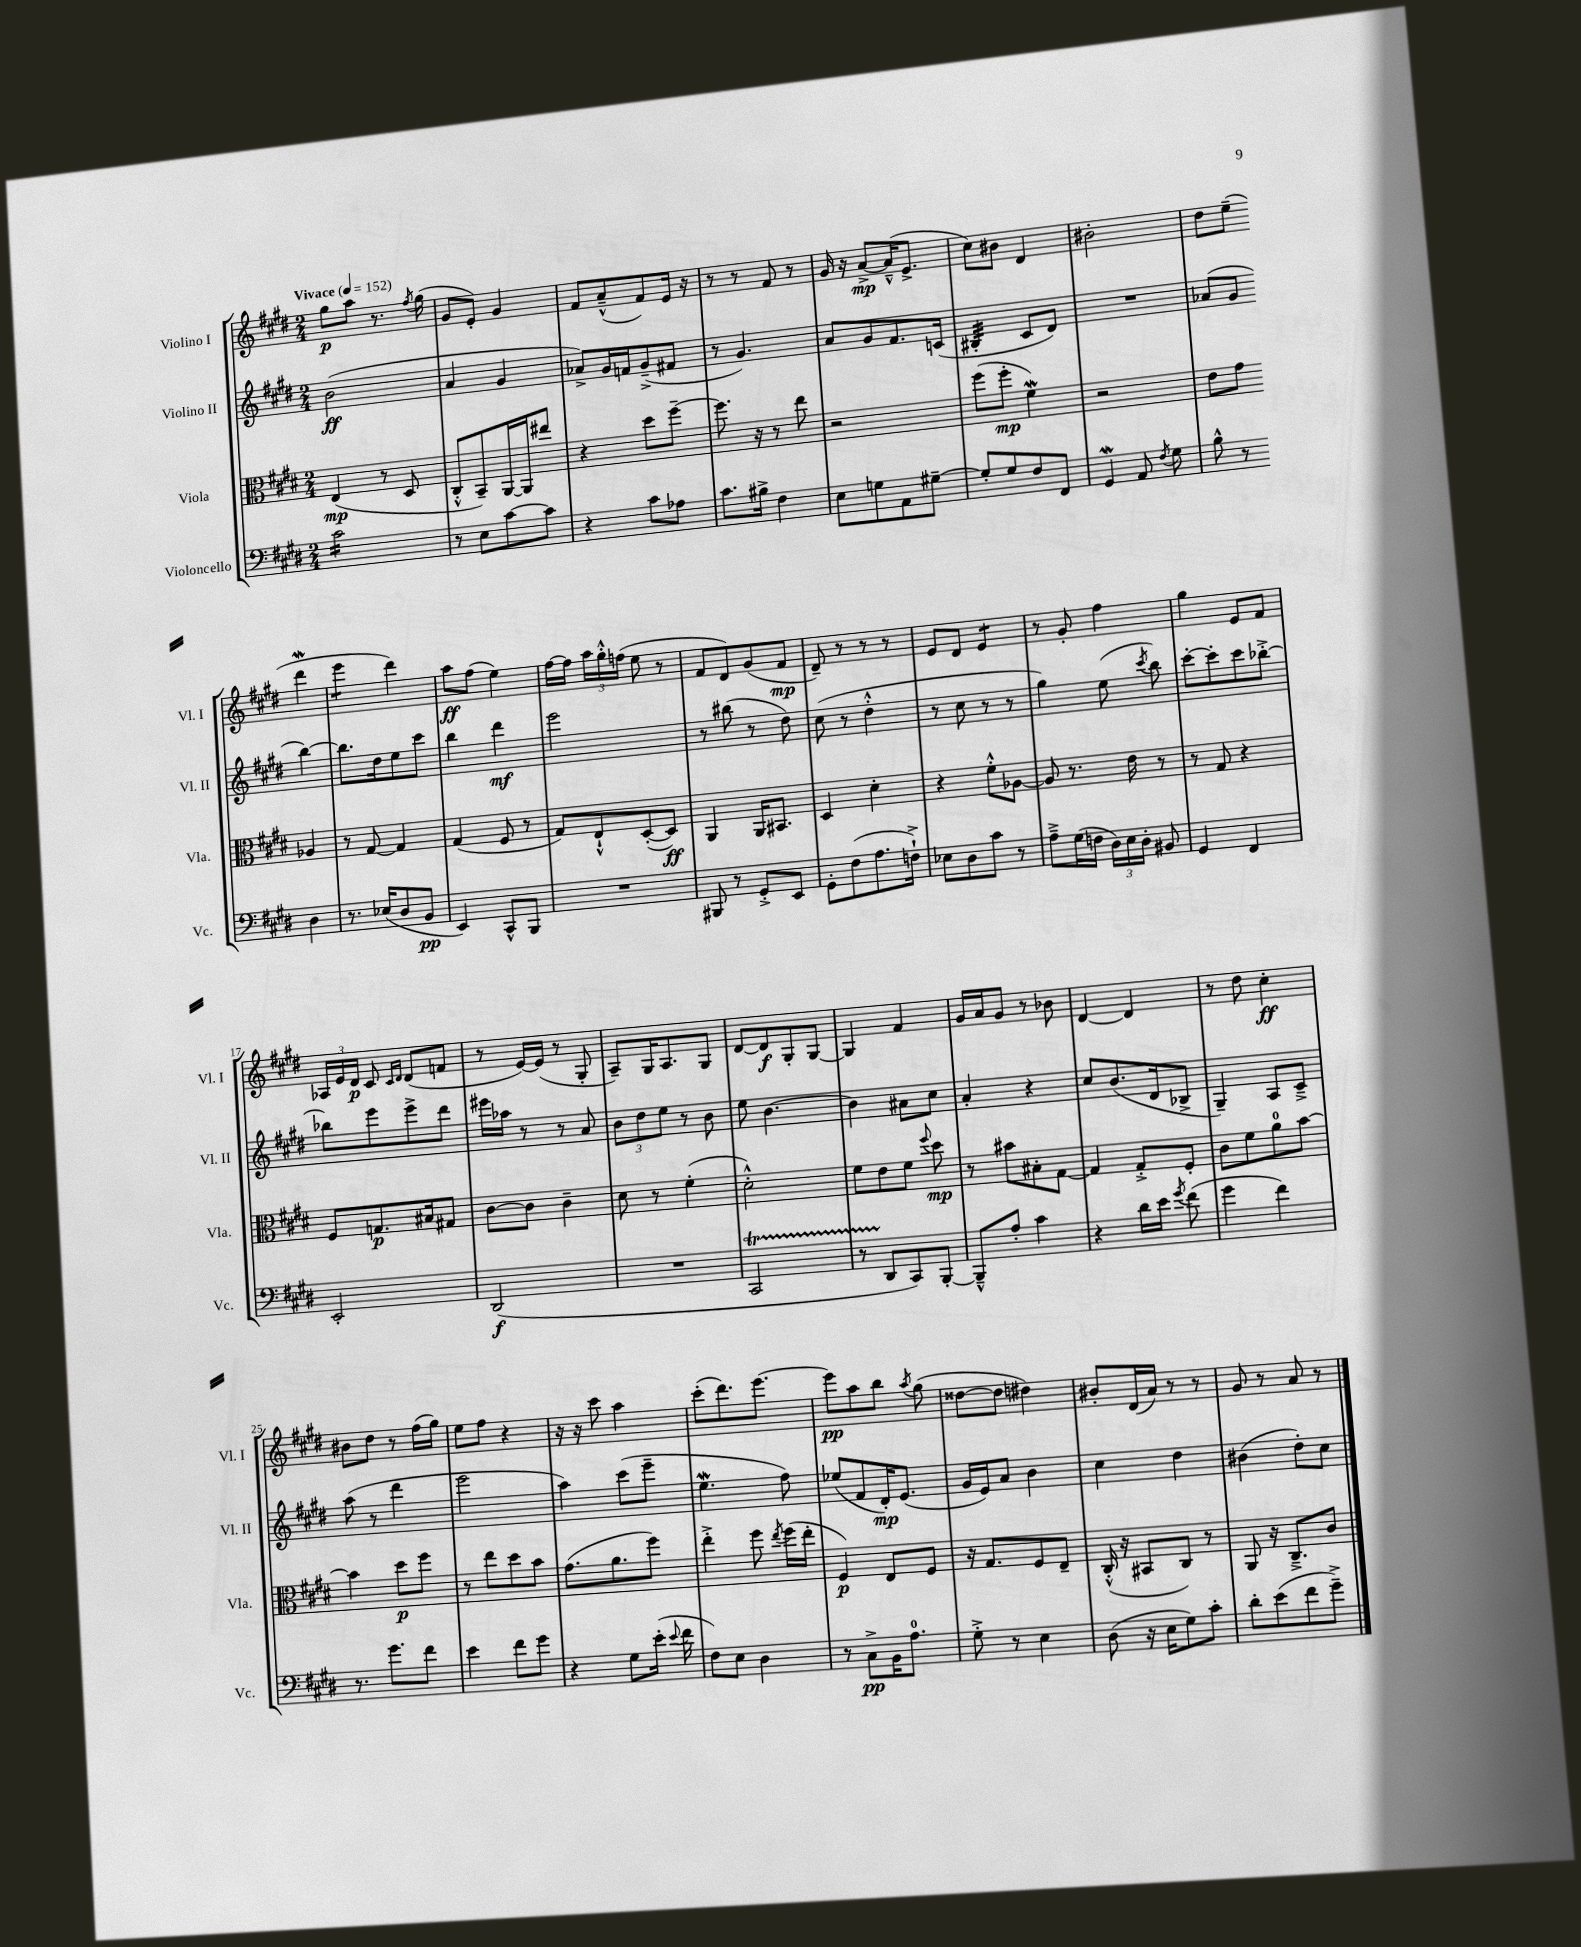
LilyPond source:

<<
\new StaffGroup <<
\new Staff = "s0" \with { instrumentName = "Violino I" shortInstrumentName = "Vl. I" } {
    \clef treble \key e \major \numericTimeSignature \time 2/4 \tempo "Vivace" 4 = 152
    \autoBeamOff gis''8[\p a''8] r8. \acciaccatura { fis''8 } gis''16( |
    gis'8[ e'8]-.) gis'4 |
    fis'8[ a'8---^( fis'8) e'16] r16 |
    r8 r8 fis'8 r8 |
    gis'16 r16 a'8[~->\mp a'16---^( e'8.]-> |
    cis''8[) bis'8] dis'4 |
    bis'2-. |
    dis''8[ e''8]--( dis'''4\mordent |
    e'''4:8 dis'''4) |
    a''8[\ff fis''8]( e''4) |
    fis''16[~ fis''16] \tuplet 3/2 { a''16[ gis''16-.-^ f''16]( } e''8 r8 |
    fis'8[ dis'8) gis'8( fis'8]\mp |
    dis'8--) r8 r8 r8 |
    e'8[ dis'8] e'4:8 |
    r8 gis'8-. fis''4 |
    gis''4 e'8[ fis'8] |
    \tuplet 3/2 { aes16[ e'16 dis'16]\p } cis'8 \grace { cis'16[ dis'16] } dis'8[( f'8] |
    r8 e'16[~) e'16]( r8 gis8-. |
    a8[--) gis16 a8. gis8] |
    dis'8[~ dis'8\f gis8-. gis8]~ |
    gis4 fis'4 |
    gis'16[ a'16 gis'8] r8 bes'8 |
    dis'4~ dis'4 |
    r8 dis''8 cis''4-.\ff |
    bis'8[ dis''8] r8 fis''16[( gis''16]) |
    e''8[ fis''8] r4 |
    r16 r16 cis'''8 a''4 |
    cis'''8[-.( dis'''8.) e'''8.]~ |
    e'''8[\pp a''8 b''8] \acciaccatura { a''8 } gis''8( |
    disis''8[~ disis''8] dis''4) |
    bis'8[-. dis'16( a'16]) r8 r8 |
    gis'8 r8 a'8 r8 \bar "|." |
}
\new Staff = "s1" \with { instrumentName = "Violino II" shortInstrumentName = "Vl. II" } {
    \clef treble \key e \major \numericTimeSignature \time 2/4
    \autoBeamOff b'2\ff( |
    a'4 gis'4 |
    aes'8[->) gis'16 f'16 gis'8--->( fis'8] |
    r8 gis'4.) |
    a'8[ gis'8 fis'8. c'16]( |
    bis4:32-. cis'8[ dis'8]) |
    R2 |
    aes'8[( gis'8] b''4~) |
    b''8.[ dis''16 e''8 cis'''8] |
    b''4 dis'''4\mf |
    e'''2 |
    r8 bis''8( r8 dis''8) |
    cis''8( r8 dis''4-.-^ |
    r8 cis''8 r8 r8 |
    gis''4) e''8( \acciaccatura { cis'''8 } b''8) |
    cis'''8[~-. cis'''8-. cis'''8 bes''8]~-.-> |
    bes''8[ e'''8 e'''8-> dis'''8] |
    eis'''16[ aes''16] r8 r8 a'8 |
    \tuplet 3/2 { b'8[ dis''8 e''8] } r8 b'8 |
    e''8 b'4.~ |
    b'4 ais'8[ cis''8] |
    a'4-. r4 |
    cis''8[ b'8.( dis'16 bes8]-> |
    gis4--) a8[ cis'8]---> |
    a''8( r8 dis'''4 |
    e'''2 |
    a''4) cis'''8[( e'''8]-- |
    e''4.\mordent fis''8) |
    ees''8[( fis'8 dis'16-.\mp) e'8.]( |
    gis'16[ e'16) a'8] b'4 |
    cis''4 dis''4 |
    bis'4( dis''8[-.) cis''8] \bar "|." |
}
\new Staff = "s2" \with { instrumentName = "Viola" shortInstrumentName = "Vla." } {
    \clef alto \key e \major \numericTimeSignature \time 2/4
    \autoBeamOff e4\mp( r8 dis8 |
    cis8[-.-^ b,8--) a,16~ a,16 eis''8] |
    r4 dis''8[ fis''8]~-- |
    fis''8. r16 r8 e''8 |
    r2 |
    fis''8[( fis''8]-.\mp fis'4\mordent) |
    r2 |
    e'8[ gis'8] aes4 |
    r8 gis8~ gis4 |
    gis4( fis8 r8 |
    gis8[) e8-!-^ dis8~-.( dis8]\ff) |
    a,4 a,16[ bis,8.] |
    dis4 dis'4-. |
    r4 fis'8[-.-^ aes8]~ |
    aes8 r8. e'16 r8 |
    r8 gis8 r4 |
    fis8[ g8.\p bis16 gis8] |
    cis'8[~ cis'8] cis'4-- |
    dis'8 r8 fis'4-.( |
    dis'2-.-^) |
    fis'8[ e'8 fis'8] \appoggiatura { fis''8 } dis''8\mp |
    r8 bis'8[ bis8-. gis8]~ |
    gis4 gis8[-.-> fis8]-. |
    cis'8[ fis'8 a'8-0 b'8]~ |
    b'4 dis''8[\p fis''8] |
    r8 e''8[ dis''8 b'8] |
    gis'8.[( a'8. fis''8]) |
    e''4-.-> fis''8 \acciaccatura { e''8 } fis''16[( e''16]-. |
    fis4\p) e8[ fis8] |
    r16 gis8.[ fis8 e8]-- |
    cis16-.-^( r16 bis,8[ cis8]) r8 |
    a,8 r16 cis8.[---> cis'8] \bar "|." |
}
\new Staff = "s3" \with { instrumentName = "Violoncello" shortInstrumentName = "Vc." } {
    \clef bass \key e \major \numericTimeSignature \time 2/4
    \autoBeamOff cis'2:16 |
    r8 e8[ cis'8~ cis'8] |
    r4 cis'8[ aes8] |
    cis'8.[ bis16]-> fis4 |
    e8[ g8 a,8 gis8]~-- |
    gis8[-. gis8 fis8 fis,8] |
    gis,4\mordent a,8 \acciaccatura { fis8 } gis8 |
    b8-^ r8 dis4 |
    r8. ees16[( dis8 b,8]\pp |
    e,4) cis,8[-^ b,,8] |
    R2 |
    bis,,8 r8 gis,8[-.-> e,8] |
    gis,8[-. fis8( a8. f16]-!->) |
    ees8[ dis8 cis'8] r8 |
    a8[---> gis16( f16] \tuplet 3/2 { dis16[) e16 dis16]-. } bis,8 |
    gis,4 fis,4 |
    e,2-. |
    dis,2\f( |
    R2 |
    cis,2\startTrillSpan |
    r8 dis,8[\stopTrillSpan cis,8) b,,8]~-. |
    b,,8[---^ a8]-. cis'4 |
    r4 dis'16[ e'16] \acciaccatura { gis'8 } fis'8( |
    gis'4 fis'4) |
    r8. gis'8.[ fis'8] |
    e'4 fis'8[ gis'8] |
    r4 gis8[ e'16]-.( \appoggiatura { e'8 } fis'16 |
    fis8[) e8] dis4 |
    r8 cis8[->\pp b,16 a8.]-0 |
    gis8-.-> r8 e4 |
    dis8( r16 e16[ gis8) cis'8]-. |
    dis'8[-. e'8( fis'8 gis'8]--->) \bar "|." |
}
>>
>>
